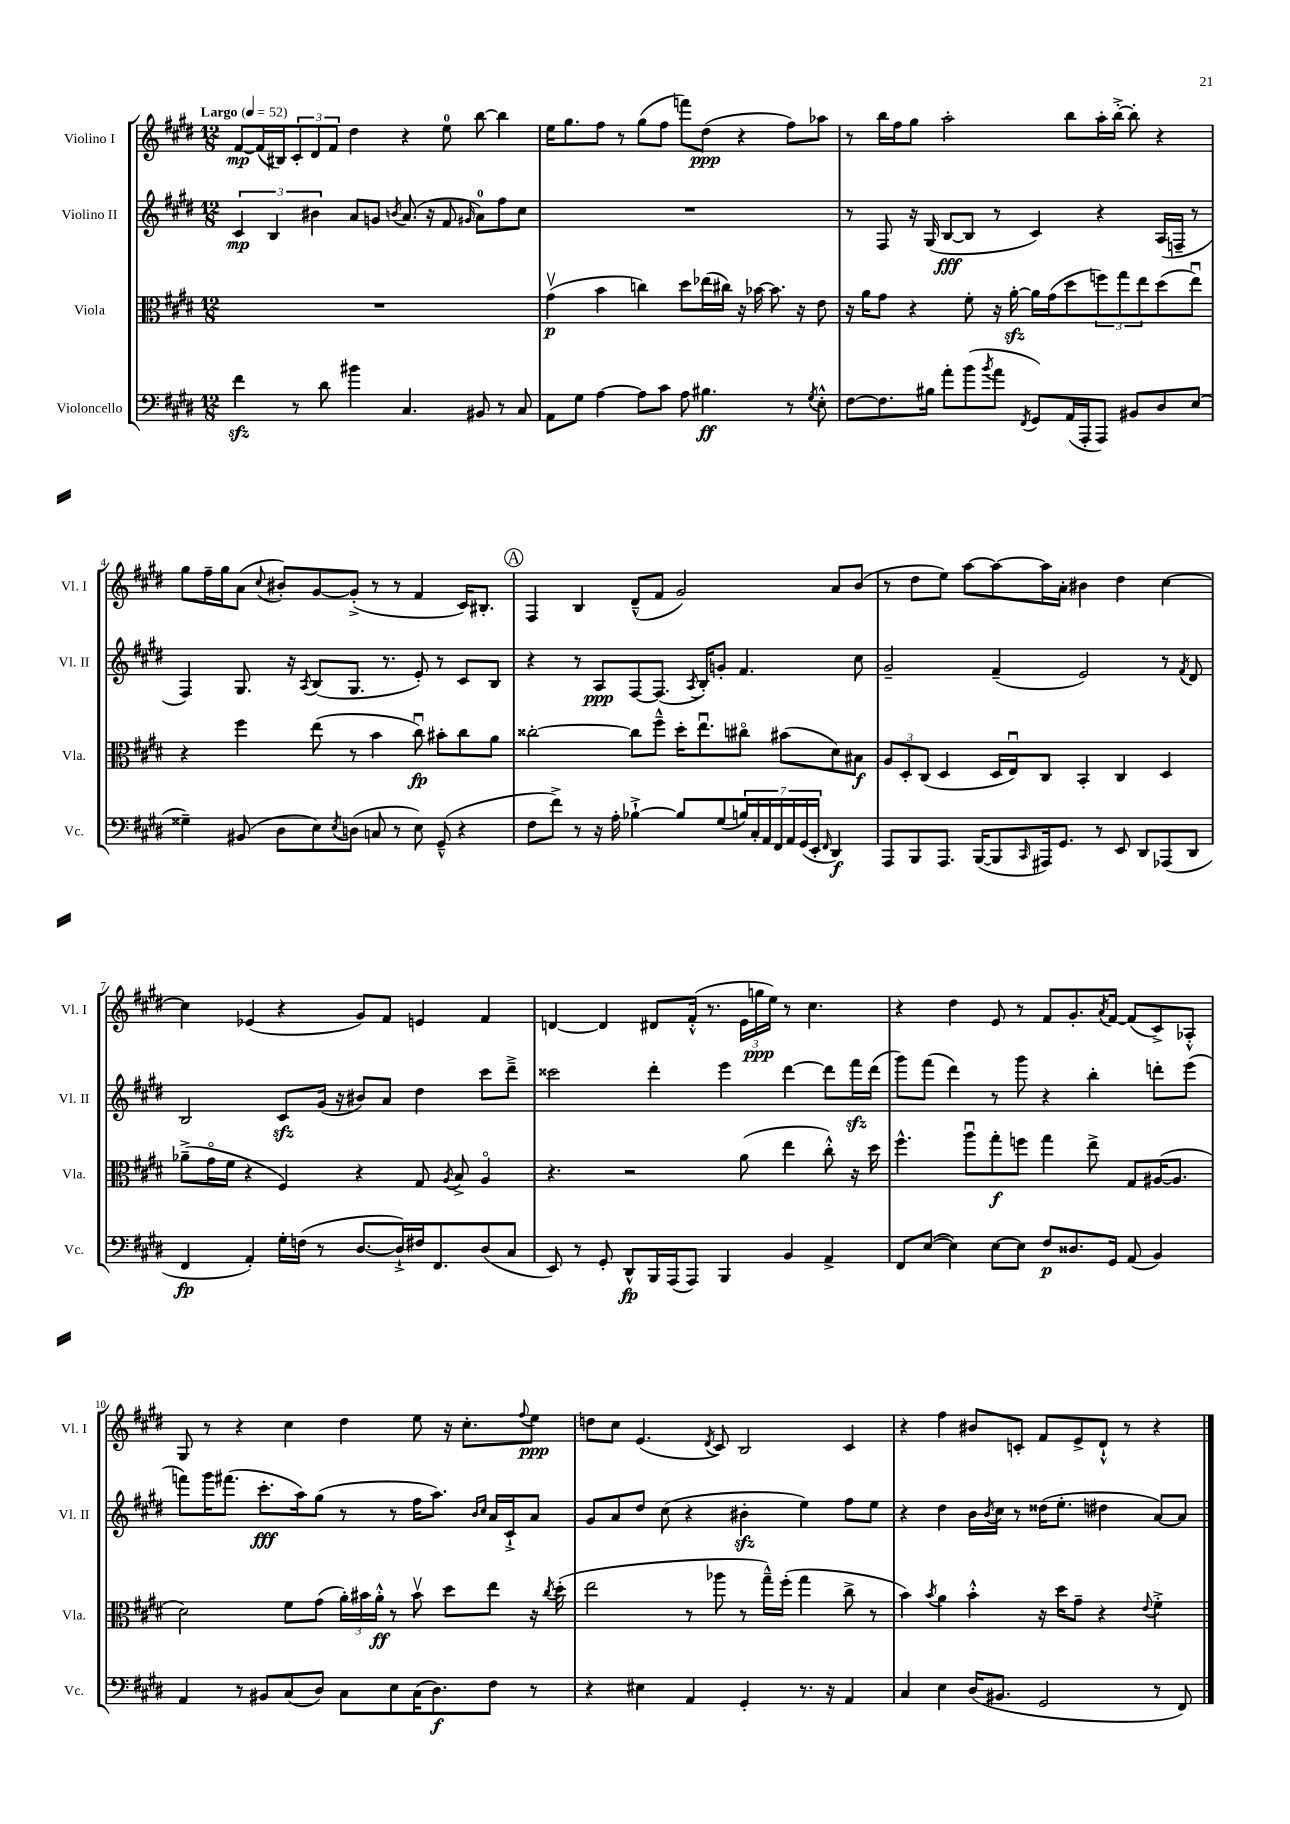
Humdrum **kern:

**kern	**kern	**kern	**kern
*staff4	*staff3	*staff2	*staff1
*clefF4	*clefC3	*clefG2	*clefG2
*k[f#c#g#d#]	*k[f#c#g#d#]	*k[f#c#g#d#]	*k[f#c#g#d#]
*M12/8	*M12/8	*M12/8	*M12/8
*MM52	*MM52	*MM52	*MM52
4f#\	1.r	6c#/	[8f#/L
.	.	.	(16f#/]L
.	.	6B/	.
.	.	.	16B#/J)
8r	.	.	12c#'/
.	.	6b#\	12d#/
8d#\	.	.	.
.	.	.	12f#/J
4b#\	.	8a/L	4dd#\
.	.	8g/J	.
.	.	8qb/	.
4.C#/	.	(8.a/	4r
.	.	16r	.
.	.	8f#/	8ee\
.	.	16qqg#/	.
8BB#/	.	8a\L)	[8bb\
8r	.	8ff#\	4bb\]
8C#/	.	8cc#\J	.
=	=	=	=
8AA\L	(4g#v\	1.r	16ee\LK
.	.	.	8.gg#\
8G#\J	.	.	.
[4A\	4b\	.	8ff#\J
.	.	.	8r
8A\]L	4cc\)	.	(8gg#\L
8c#\J	.	.	8ff#\J
8A\	8dd#\L	.	8fff\L)
4.B#\	(16ee-\L	.	(8dd#\J
.	16cc#\JJ)	.	.
.	16r	.	4r
.	[16b-\	.	.
.	8.b-\]	.	.
8r	.	.	8ff#\L)
.	16r	.	.
8qG#/	.	.	.
8E'^^\	8e\	.	8aa-\J
=	=	=	=
[8F#\L	16r	8r	8r
.	16a\LK	.	.
8.F#\]	8g#\J	8F#/	16bb\LL
.	.	.	16ff#\J
.	4r	16r	8gg#\J
16B#\Jk	.	(16G#/	.
8a'\L	.	[8B/L	2aa'\
(8b\	8f#'\	8B/]J	.
8qb/	.	.	.
8a\J	16r	8r	.
.	[16a'\	.	.
8qFF#/	.	.	.
8GG#/L)	16a\]LL	4c#/)	.
.	(16g#\J	.	.
(16AA/L	8dd#\	.	8bb\L
16AAA'/J	.	.	.
8AAA/J)	12ff\)	4r	16aa'\L
.	.	.	[16bb'^\JJ
.	12gg#\	.	.
8BB#/L	.	.	8bb'\]
.	12ee\	.	.
8D#/	(8dd#\	(16A/LL	4r
.	.	16F~/JJ	.
(8E/J	8eeu\J)	8r	.
=	=	=	=
4G##~\)	4r	4F#/)	8gg#\L
.	.	.	16ff#~\L
.	.	.	16gg#\J
(8BB#/	4ff#\	8.G#/	(8a\J
.	.	.	8qqcc#/
8D#\L	.	.	8b#'/L)
.	.	16r	.
.	.	8qA/	.
8E\)	(8ee\	(8B/L	[8g#/
8qE/	.	.	.
(8D\J	8r	8.G#/J	(8g#'^/]J
8C/	4b\	.	8r
.	.	8.r	.
8r	.	.	8r
8E\)	8cc#u\)	8e'/)	4f#/
(8GG#~^^/	8b#'\L	8r	.
4r	8cc#\	8c#/L	16c#/LK)
.	.	.	8.B#'/J
.	8a\J	8B/J	.
=	=	=	=
8F#\L	[2cc##'\	4r	4F#/
8f#^\J)	.	.	.
8r	.	8r	4B/
16r	.	8A/L	.
16A'\	.	.	.
[4B-`^\	8cc##\]L	[8F#/	(8d#~^^/L
.	8ff#~^^\J	(8.F#/]J	8f#/J
8B-/]L	16dd#'\LK	.	2g#/)
.	.	8qA/	.
.	8.eeu\	16B'/LK)	.
(8G#/	.	8g'/J	.
28B/L)	8cc#o\J	4.f#/	.
28C#'/	.	.	.
28AA/	.	.	.
28FF#/	.	.	.
.	(8b#\L	.	.
28AA/	.	.	.
(28GG#/	.	.	.
28EE'/JJ	.	.	.
16qqFF#/	.	.	.
4DD#/)	8d#\)	.	8a/L
.	8B#\J	8cc#\	(8b/J
=	=	=	=
8AAA/L	12A/L	2g#~/	8r
.	12D#'/	.	.
8BBB/	.	.	8dd#\L
.	(12C#/J	.	.
8.AAA/J	4D#/	.	8ee\J)
.	.	.	[8aa\L
([16BBB/LK	.	.	.
8BBB/]	16D#/LL	(4f#~/	8aa\_
.	16Eu/J)	.	.
16qqCC#/	.	.	.
16AAA#/k)	8C#/J	.	16aa\]L
8.GG#/J	.	.	16a'\JJ
.	4BB'/	2e/)	4b#\
8r	.	.	.
8EE/	4C#/	.	4dd#\
8DD#/L	.	.	.
(8AAA-/	4D#/	8r	[4cc#\
.	.	8qf#/	.
8DD#/J	.	8d#/	.
=	=	=	=
4FF#/	(8a-~^\L	2B/	4cc#\]
.	16g#o\L	.	.
.	16f#\JJ	.	.
4AA'/)	4r	.	(4e-/
16G#'\LL	4F#/)	8c#/L	4r
(16F\JJ	.	.	.
8r	.	(16g#/Jk	.
.	.	16r	.
[8.D#/L	4r	8b#/L)	8g#/L)
.	.	8a/J	8f#/J
16D#`^/]L)	.	.	.
16F#/J	8G#/	4dd#\	4e/
8.FF#/	.	.	.
.	8qA/	.	.
.	8B^/	.	.
(8D#/	4Ao/	8ccc#\L	4f#/
8C#/J	.	8ddd#~^\J	.
=	=	=	=
8EE/)	4.r	2ccc##\	[4d/
8r	.	.	.
8GG#'/	.	.	4d/]
8DD#^^/L	2r	.	.
16BBB/L	.	4ddd#'\	8d#/L
(16AAA/J	.	.	.
8AAA/J)	.	.	(16f#'^^/Jk
.	.	.	8.r
4BBB/	.	4eee\	.
.	(8a\	.	24e\LL
.	.	.	24gg\
.	.	.	24ee\JJ)
4BB/	4ee\	[4ddd#\	8r
.	.	.	4.cc#\
4AA^/	8cc#'^^\)	8ddd#\]L	.
.	16r	16fff#\L	.
.	16dd#\	(16ddd#\JJ	.
=	=	=	=
8FF#/L	4.ff#^^\	8ggg#\L)	4r
([8E/J	.	(8fff#\J	.
4E\])	.	4ddd#\)	4dd#\
.	8aau\L	.	.
[8E\L	8gg#'\	8r	8e/
8E\]J	8ff\J	8ggg#\	8r
8F#/L	4gg#\	4r	8f#/L
8.D##/	.	.	8.g#'/
.	8ee^\	4bb'\	.
.	.	.	8qa/
16GG#/Jk	.	.	[16f#/Jk
(8AA/	8G#/L	.	(8f#/]L
4BB/)	([16A#/K	8ddd'\L	8c#^/)
.	8.A#/]J	.	.
.	.	(8eee\J	8A-'^^/J
=	=	=	=
4AA/	2d#\)	8fff\L)	8G#/
.	.	16ggg#\K	8r
.	.	(8.fff#\J	.
8r	.	.	4r
8BB#/L	.	8.ccc#'\L	.
(8C#/	8f#\L	.	4cc#\
.	.	16aa\k)	.
8D#/J)	(8g#\J	(8gg#\J	.
8C#\L	24a'\LL)	8r	4dd#\
.	24b#\	.	.
.	24a'^^\JJ	.	.
8E\	8r	8r	.
(16C#\K	8b#v\	16ff#\LK	8ee\
8.D#\)	.	8.aa\J)	.
.	8dd#\L	.	16r
.	.	.	8.cc#'\L
.	.	16qqb/LL	.
.	.	16qqcc#/JJ	.
8F#\J	8ee\J	16a/LL	.
.	.	16c#`^/J	.
.	.	.	8qqff#/
8r	16r	8a/J	8ee\J
.	8qcc#/	.	.
.	(16dd#'\	.	.
=	=	=	=
4r	2ee\	8g#/L	8dd\L
.	.	8a/	8cc#\J
4E#\	.	8dd#/J	(4.e/
.	.	(8cc#\	.
4AA/	8r	4r	.
.	.	.	8qd#/
.	8aa-\	.	8c#/)
4GG#'/	8r	4b#'\	2B/
.	16gg#~^^\LL)	.	.
.	(16ff#'\JJ	.	.
8.r	4gg#\	4ee\)	.
16r	.	.	.
4AA/	8cc#^\	8ff#\L	4c#/
.	8r	8ee\J	.
=	=	=	=
4C#/	4b\)	4r	4r
.	8qb/	.	.
4E\	4a\	4dd#\	4ff#\
(16D#/LK	4b'^^\	16b\LL	8b#/L
.	.	8qb/	.
8.BB#/J	.	16cc#\JJ	.
.	.	8r	8c'/J
2GG#/	16r	(16dd##\LK	8f#/L
.	16dd#\LK	8.ee'\J	.
.	8g#~\J	.	8e^/
.	4r	4dd#\	8d#`^^/J
.	.	.	8r
.	8qqe/	.	.
8r	4f#'^\	[8a/L)	4r
8FF#/)	.	8a/]J	.
==	==	==	==
*-	*-	*-	*-
